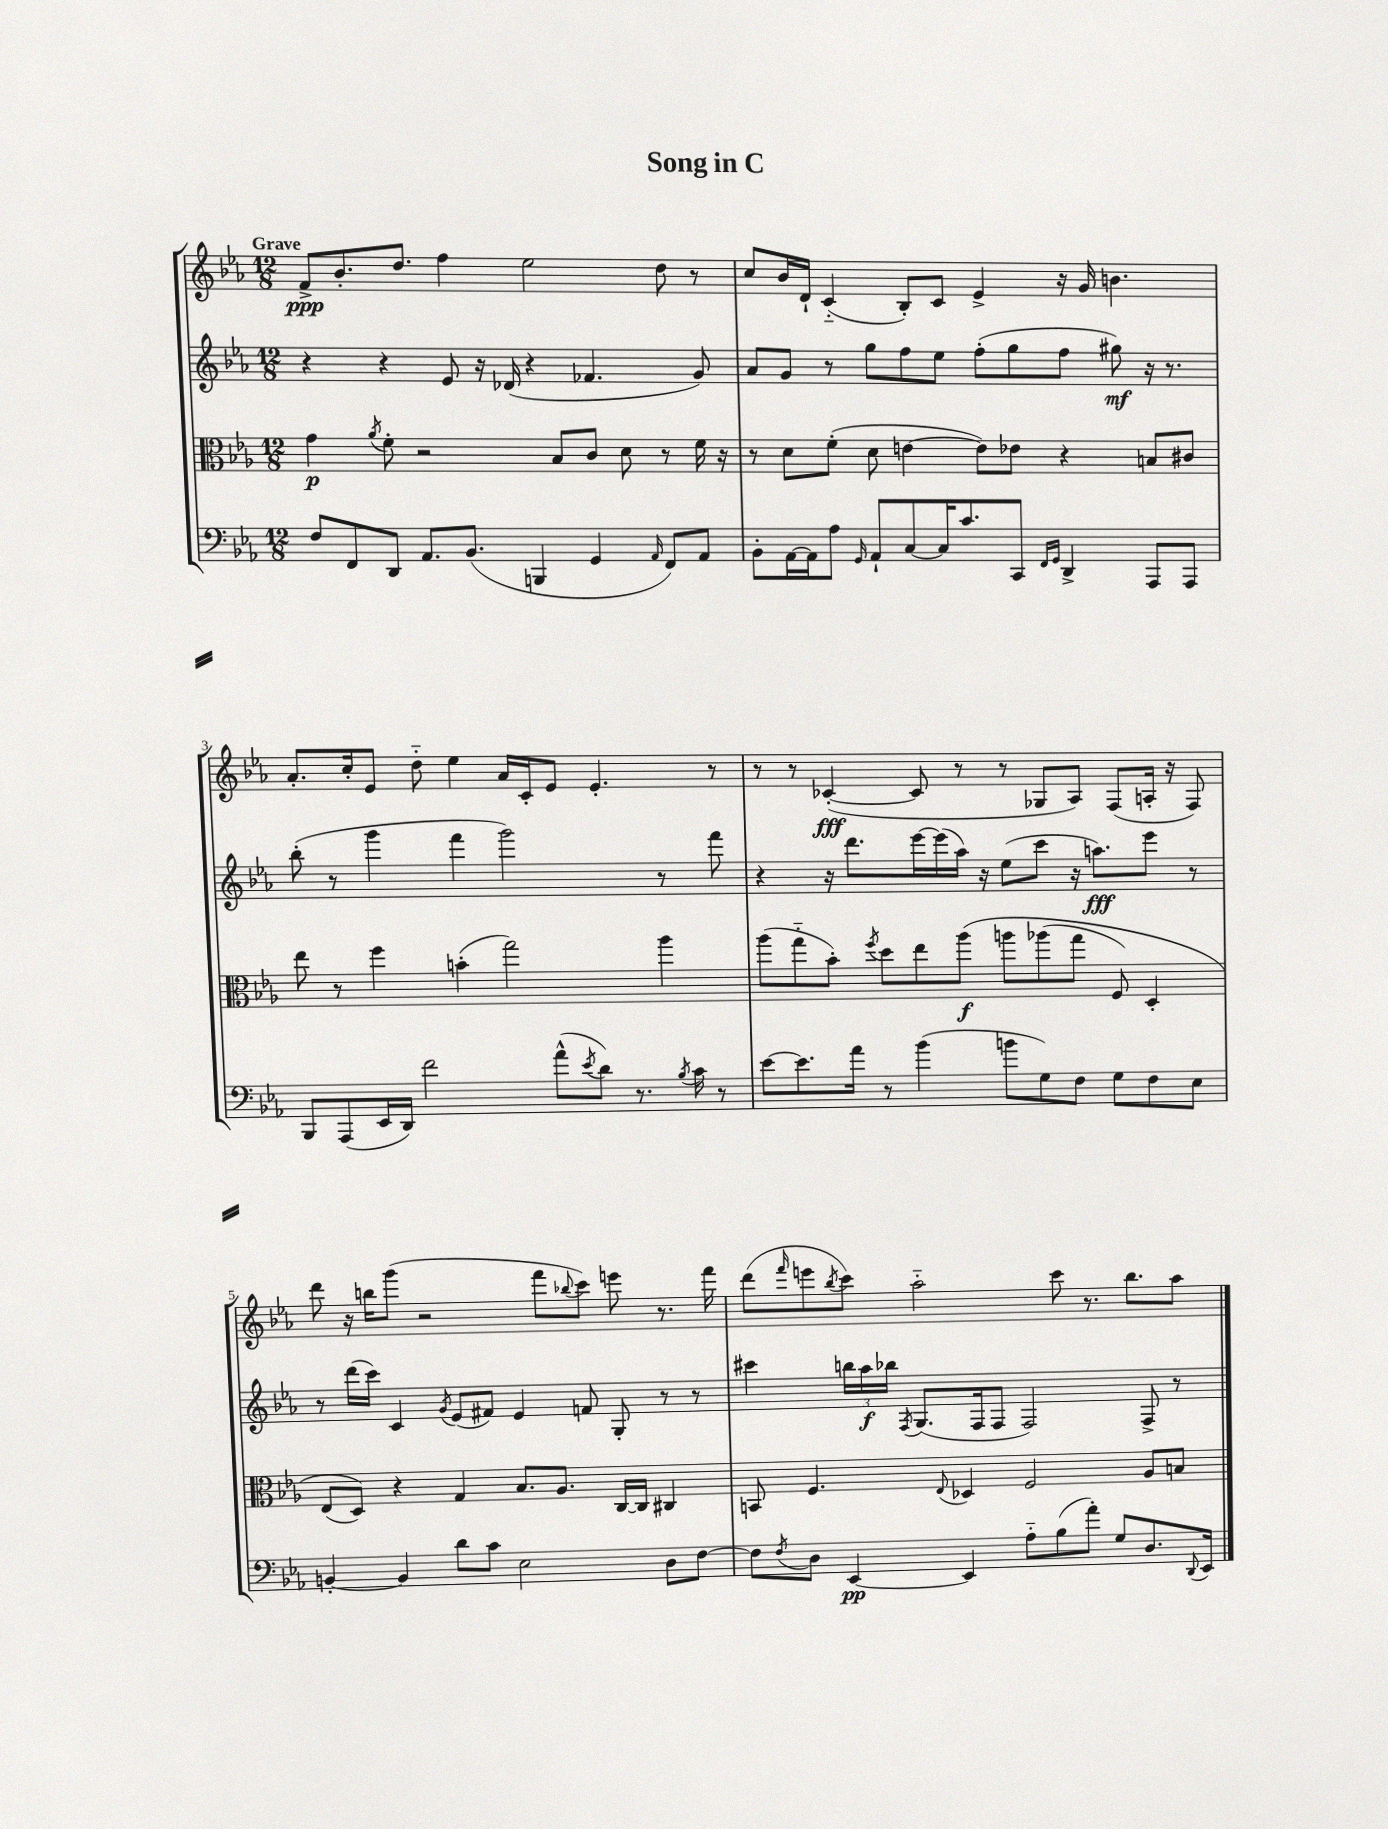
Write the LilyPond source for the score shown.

\header { title = "Song in C" }
<<
\new StaffGroup <<
\new Staff = "s0" {
    \clef treble \key ees \major \numericTimeSignature \time 12/8 \tempo "Grave"
    f'8->\ppp bes'8.-. d''8. f''4 ees''2 d''8 r8 |
    c''8 bes'16 d'16-! c'4-_( bes8-.) c'8 ees'4-> r16 g'16 b'4. |
    aes'8.-. c''16-. ees'8 d''8-_ ees''4 aes'16 c'16-. ees'8 ees'4.-. r8 |
    r8 r8 ces'4~-.\fff( ces'8 r8 r8 ges8 aes8) f8( a16-. r16 f8) |
    d'''8 r16 b''16 g'''8( r2 f'''8 \appoggiatura { bes''8 } c'''8) e'''8 r8. f'''16 |
    d'''8( \grace { f'''16 } e'''8 \acciaccatura { bes''8 } c'''8) aes''2-_ c'''8 r8. bes''8. aes''8 \bar "|." |
}
\new Staff = "s1" {
    \clef treble \key ees \major \numericTimeSignature \time 12/8
    r4 r4 ees'8 r16 des'16( r4 fes'4. g'8) |
    aes'8 g'8 r8 g''8 f''8 ees''8 f''8-.( g''8 f''8 gis''8\mf) r16 r8. |
    bes''8-.( r8 g'''4 f'''4 g'''2) r8 f'''8 |
    r4 r16 d'''8. ees'''16~ ees'''16( aes''16) r16 ees''8( c'''8 r16 a''8.\fff) ees'''8 r8 |
    r8 d'''16( c'''16) c'4 \acciaccatura { g'8 } ees'8( fis'8) ees'4 f'8 g8-. r8 r8 |
    cis'''4 \tuplet 3/2 { b''16 aes''16\f bes''16 } \acciaccatura { f8 } g8.( f16 f8 f2) f8-> r8 \bar "|." |
}
\new Staff = "s2" {
    \clef alto \key ees \major \numericTimeSignature \time 12/8
    g'4\p \acciaccatura { aes'8 } f'8-. r2 bes8 c'8 d'8 r8 f'16 r16 |
    r8 d'8 f'8-.( d'8 e'4~ e'8) ees'8 r4 b8 cis'8 |
    ees''8 r8 f''4 b'4-.( g''2) aes''4 |
    aes''8( g''8-_ bes'8-.) \acciaccatura { f''8 } d''8 ees''8 aes''8\f\( a''8 aes''8( g''8 f8) d4-. |
    ees8( d8)\) r4 g4 bes8. aes8. c16~ c16 cis4 |
    b,8 f4. \appoggiatura { ees8 } des4 f2 aes8 b8 \bar "|." |
}
\new Staff = "s3" {
    \clef bass \key ees \major \numericTimeSignature \time 12/8
    f8 f,8 d,8 aes,8. bes,8.( b,,4 g,4 \grace { aes,16 } f,8) aes,8 |
    bes,8-. aes,16~ aes,16 aes8 \grace { g,16 } aes,8-! c8~ c16 c'8. c,8 \grace { f,16 g,16 } d,4-> aes,,8 aes,,8 |
    bes,,8 aes,,8( ees,16 d,16) f'2 aes'8-^( \acciaccatura { ees'8 } d'8) r8. \acciaccatura { bes8 } c'16 r8 |
    ees'8~ ees'8. aes'16 r8 bes'4( b'8 g8) f8 g8 f8 ees8 |
    b,4~-. b,4 d'8 c'8 ees2 d8 f8~ |
    f8 \acciaccatura { f8 } d8 ees,4~\pp ees,4 aes8-_ bes8( aes'8-.) g8 d8. \appoggiatura { d,8 } ees,16 \bar "|." |
}
>>
>>
